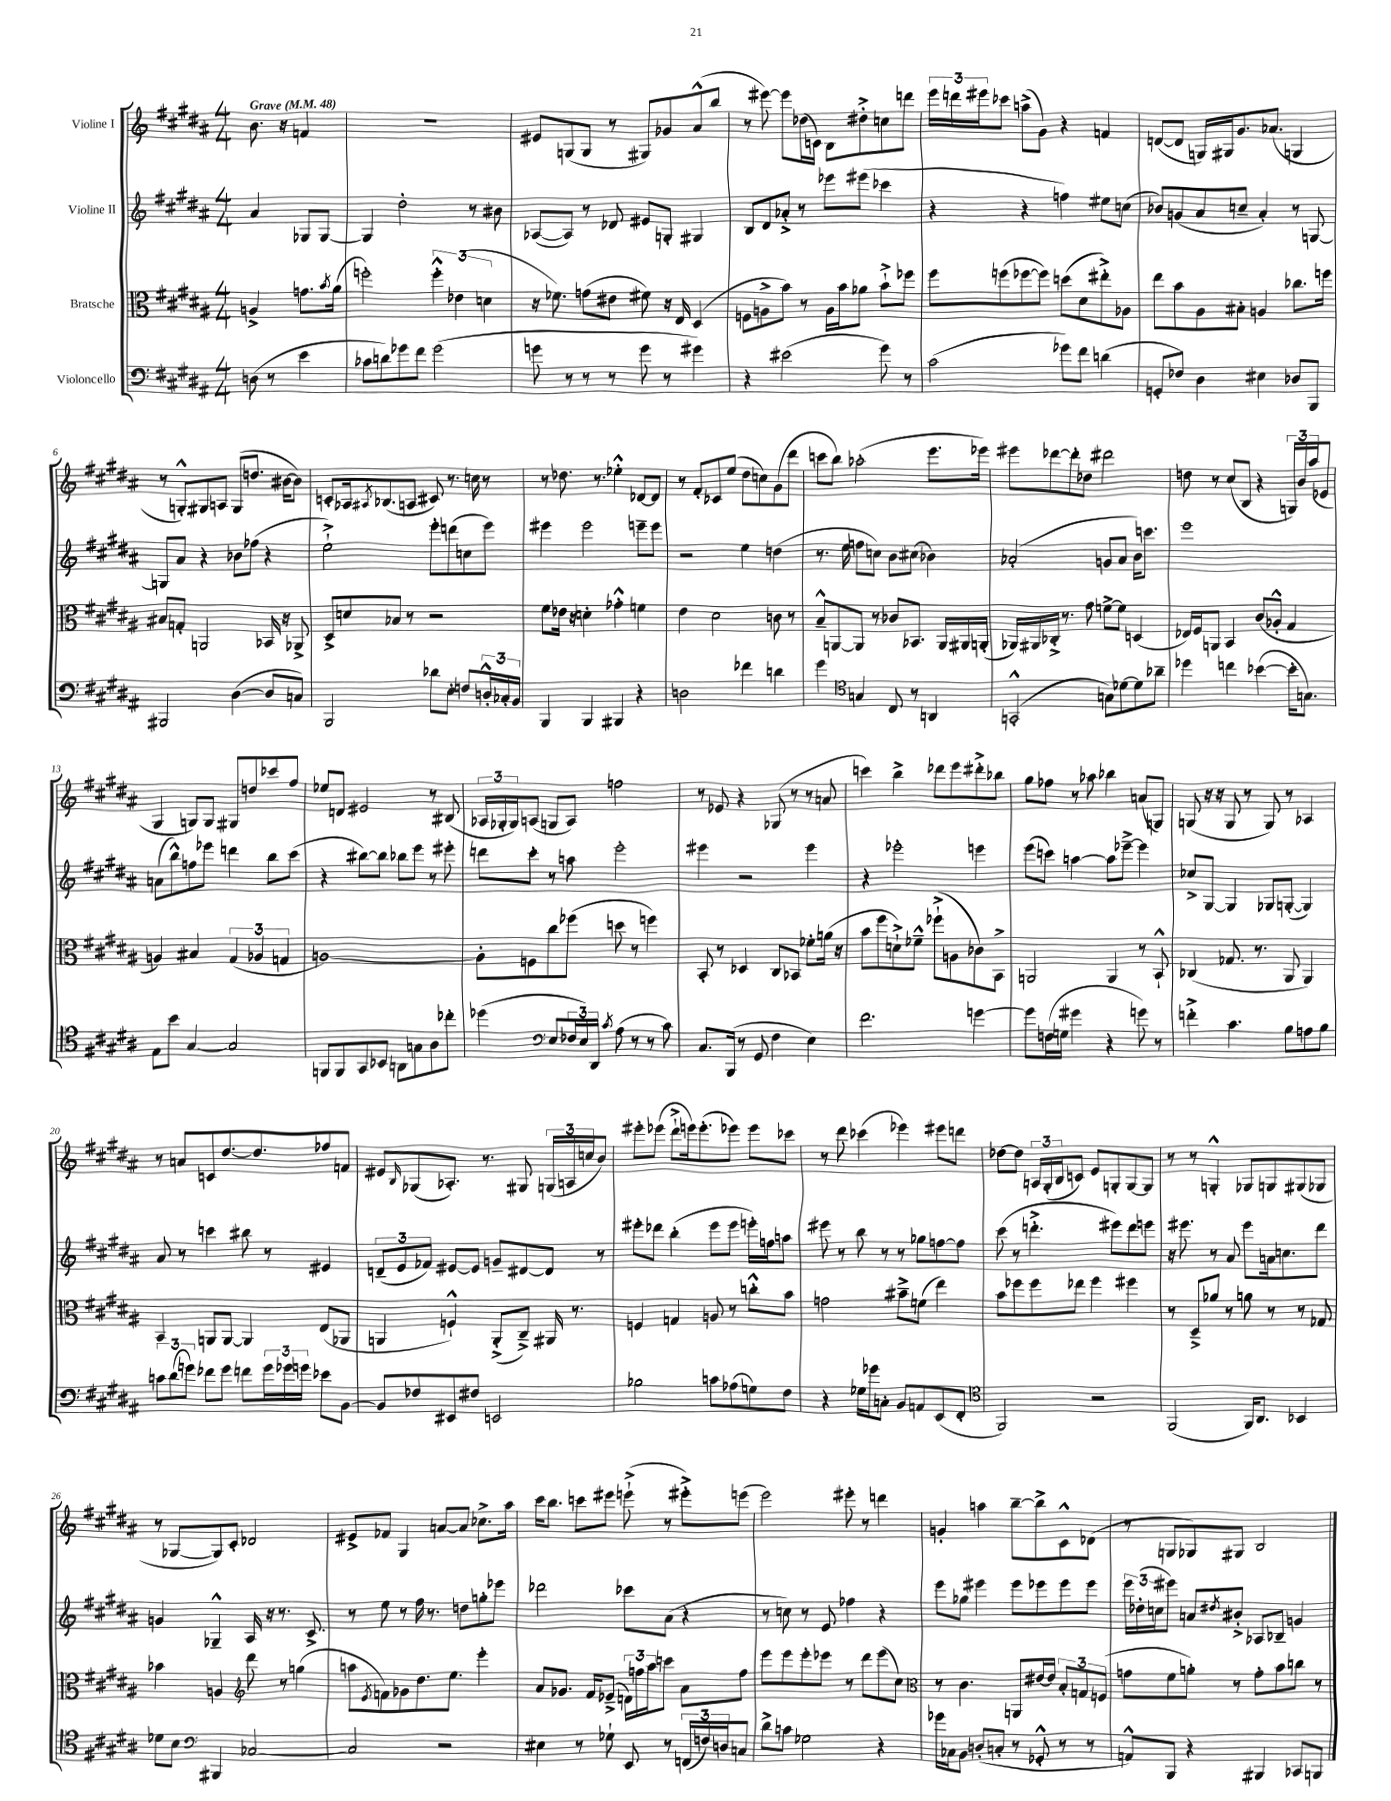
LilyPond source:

<<
\new StaffGroup <<
\new Staff = "s0" \with { instrumentName = "Violine I" } {
    \clef treble \key b \major \numericTimeSignature \time 4/4 \partial 2 \tempo "Grave" 4 = 48
    b'8. r16 f'4 |
    R1 |
    eis'8 g8( g8 r8 gis8) ges'8 ais'8-^( b''8 |
    r8 eis'''8~) eis'''8 des''16( c'16) b8 dis''8-.-> c''8 d'''8 |
    \tuplet 3/2 { e'''16 d'''16 eis'''16 } ces'''8 a''8->( gis'8) r4 f'4 |
    d'8~( d'8 g16) gis16 gis'8. aes'8.( g4 |
    r8 g8-.-^) gis8 a8 gis8( d''8. bis'16~ bis'8) |
    c'8-. aes16 \acciaccatura { ais8 } bes8.( a8 cis'8) r8. c''16 r8 |
    r8 des''8. r8. ees''4-.-^ des'8~ des'8 |
    r8 fis'8-. ces'8 e''8( dis''8 c''8) gis'8( dis'''8 |
    c'''8 b''8) aes''2-.( e'''8. ees'''16) |
    eis'''8 des'''8~ des'''8-. des''8 dis'''2 |
    d''8 r8 cis''8( b8 r4 \tuplet 3/2 { g16) b'16 ais''16( } ees'8 |
    gis4 g8) g8 gis8 d''8 ces'''8 fis''8 |
    ees''8 d'8 eis'2 r8 bis8( |
    \tuplet 3/2 { aes16 ges16-. ges16) } a8( g8 a8) f''2 |
    r8 ees'8 r4 ges8( r8 r8 a'8 |
    c'''4) b''4-> des'''8 e'''8 dis'''8-.-> bes''8 |
    gis''8 fes''8 r8 aes''8 bes''4 a'8( g8) |
    g8( r16 r16 g8 r8 g8) r8 aes4 |
    r8 a'8 c'8 dis''8.~ dis''8. fes''8 f'8 |
    eis'8 \grace { b16 } ges8( aes8.-.) r8. gis8 \tuplet 3/2 { g16( a16 c''16 } b'8) |
    eis'''8-. ees'''8( dis'''8-!-> e'''16) e'''8.-.( ees'''8) ees'''8 ces'''8 |
    r8 dis'''8 ces'''4( ees'''4) eis'''8 d'''8 |
    des''8~ des''8 \tuplet 3/2 { a16 gis16-.( b16 } c'8) e'8 g8-. g8~ g8 |
    r8 r8 g4-.-^ ges8 g8 gis8( ges8 |
    r8 ges8~ ges8) cis'8-. des'2 |
    eis'8-> fes'8 gis4 a'8~ a'8 ces''8.-> ais''16 |
    cis'''16 b''8. c'''8 eis'''8 e'''8-!->( r8 eis'''8-.->) e'''8( |
    e'''2) eis'''8-. r8 d'''4 |
    g'4-. a''4 b''8~-- b''8-> cis'8-^ des'8( |
    r8 g8 ges8) gis8 b2 \bar "|." |
}
\new Staff = "s1" \with { instrumentName = "Violine II" } {
    \clef treble \key b \major \numericTimeSignature \time 4/4 \partial 2
    ais'4 ges8 ges8~ |
    ges4 dis''2-. r8 bis'8 |
    aes8~( aes8) r8 des'8 eis'8 g8-. gis4 |
    b8 dis'8 aes'8-.-> r8 ees'''8 eis'''8( ces'''4 |
    r4 r4 f''4) eis''8 c''8( |
    bes'8) g'8( ais'8 c''8-- ais'4-.) r8 g8~ |
    g8 ais'8 r4 bes'8 fes''8( r4 |
    e''2-!->) e'''8-. d'''8( c''8 e'''8) |
    eis'''4 eis'''2 e'''8-- e'''8 |
    r2 e''4 d''4( |
    r8. e''16 f''8 c''8) b'8 cis''8( bes'4) |
    aes'2-.( g'8 aes'8 b'16) c'''8. |
    e'''1 |
    a'8( b''8-^) f''8 ees'''8 d'''4 b''8 cis'''8( |
    r4 bis''8~) bis''8 bes''8 e'''8 r8 eis'''8-. |
    d'''8 cis'''8-. r8 a''8 e'''2-. |
    eis'''4 r2 eis'''4 |
    r4 ees'''2-. e'''4 |
    e'''8( c'''8) a''4~ a''8 ees'''8~---> ees'''4 |
    ces''8-> gis8~ gis4 ges8 g8~-.( g4) |
    ais'8 r8 c'''4 bis''8 r8 eis'4 |
    \tuplet 3/2 { d'8--( e'8 fes'8) } eis'8~ eis'8 g'8-- dis'8~ dis'8 r8 |
    eis'''8-. des'''8 b''4-.( eis'''8 eis'''8 e'''16-.) f''16 a''8 |
    eis'''8 r8 b''8 r8 r8 ges''8 f''8~ f''8 |
    cis'''8( r8 d'''4.-.-> eis'''8) d'''8 e'''8 |
    r16 eis'''8. r8 ais'8 eis'''8 a'16 c''8. dis'''8 |
    g'4 ges4---^ ais16 r16 r8. cis'8.-> |
    r8 e''8 r8 fis''16 r8. d''8 g''8-. ees'''8 |
    des'''2 ces'''8 ais'8( r4 |
    r8 c''8) r8 e'8 fes''4 r4 |
    e'''8 ges''8 eis'''4 eis'''8 ees'''8 ees'''8 ees'''8 |
    \tuplet 3/2 { e'''16 des''16-.( c''16 } eis'''8) a'8 \acciaccatura { dis''8 } bis'8-.-> aes8 bes8-- g'4 \bar "|." |
}
\new Staff = "s2" \with { instrumentName = "Bratsche" } {
    \clef alto \key b \major \numericTimeSignature \time 4/4 \partial 2
    a4-> g'8. \acciaccatura { b'8 } ais'16( |
    f''2-.) \tuplet 3/2 { f''4-.-^ ees'4( d'4 } |
    r16 fes'8.) g'8( eis'8 fis'8) r16 e16 dis4( |
    f8 a8-> b'8) r8 a16 b'16 aes'8 b'8-!-> fes''8 |
    fis''8 f''8( fes''8~ fes''8) d''8( dis'8 eis''8-.->) aes8 |
    e''8 b'8 ais8 bis8-. a4 ces''8. f''16 |
    bis8 g8-. a,2 bes,16 r16 aes,8-> |
    dis8-> d'8 bes8 r8 r2 |
    fis'8 ees'16 r16 d'4-. ges'4-.-^ f'4 |
    e'4 dis'2 c'8 r8 |
    b8---^ a,8~ a,8 r8 ces'8 bes,8. a,16 ais,16 a,16-.( |
    aes,16) ais,16 ces16-.-> r8. gis'8 f'8~-> f'8 d4( |
    ees16) fis16 a,8 b,4 cis'8( aes8-.-^ gis4 |
    a4) bis4 \tuplet 3/2 { gis4( aes4 g4 } |
    a1~) |
    a8-. f8 cis''8 fes''8( d''8 r8 f''4) |
    b,8-. r8 des4 cis8 bes,8 fes'8-. a'16( r16 |
    b'8 fis''8 d'8-!->) fes'8---^ fes''8-!->( a8 ces'8) b,8-> |
    a,2 a,4 r8 b,8-!-^ |
    ces4( ges8. r8. ais,8 ais,4) |
    b,4 a,8 a,8~ a,4 e8( aes,8 |
    a,4 f4-!-^) a,8-.->( cis8--->) ais,16 r8. |
    f4 g4 a8 r8 c''8-.-^ b'8 |
    g'2 bis'8---> f'8( e''4) |
    b'8 fes''8 fes''8 ees''8 fes''4 fis''4 |
    r8 dis8---> aes'8 r8 a'8 r8 r8 ges8 |
    bes'4 a4 \clef treble dis'''8 r8 g''4( |
    a''8 \acciaccatura { e'8 } f'8) ges'8 dis''8. e''8. e'''4-. |
    ais'8 ges'8. fis'16 ees'8--->( \tuplet 3/2 { d'16) f''16 ais''16 } c'''8 ais'8 f''8 |
    e'''8 e'''8 e'''8-. ees'''8 r8 dis'''8 ees'''8( cis''8) |
    \clef alto r8 cis'4. a,8 eis'16~ eis'16 \tuplet 3/2 { b8-. g8 f8( } |
    g'8 fis'8 a'8-.) r8 g'8-. b'8 c''8 r8 \bar "|." |
}
\new Staff = "s3" \with { instrumentName = "Violoncello" } {
    \clef bass \key b \major \numericTimeSignature \time 4/4 \partial 2
    d8( r8 e'4 |
    ces'8 d'8) ges'8 fis'8 ges'2( |
    g'8 r8 r8 r8 g'8 r8 gis'4) |
    r4 eis'2( gis'8) r8 |
    cis'2( ges'8) fis'8 d'4( |
    g,8-. fes8) dis4 eis4 des8 b,,8 |
    bis,,2 dis4~( dis8 c8) |
    b,,2 des'8 e8-. f8 \tuplet 3/2 { d16-.-^ ces16-. b,16 } |
    b,,4 b,,4 bis,,4 r4 |
    d2 fes'4 d'4 |
    gis'4 \clef tenor g4 cis8 r8 a,4 |
    g,2-.-^( g8) des'8~ des'8 aes'8-- |
    des''4 c''4 bes'4~( bes'16-. g8.) |
    e8 b'8 gis4~ gis2 |
    f,8 f,8 gis,8 bes,8 a,8 g8 ais8 ces''8-. |
    des''4( \clef bass e8 \tuplet 3/2 { fes16 e16) dis,16 } \acciaccatura { cis'8 } ais8( r8 r8 cis'8) |
    cis8. b,,16( r8 gis,8 fis4 e4) |
    fis'2. g'4~ |
    g'8 f16( g16 gis'4 r4 g'8) r8 |
    f'4-.-> cis'4. b8 a8 b8 |
    \tuplet 3/2 { c'8 dis'8( g'8) } fes'8 g'8 f'8 \tuplet 3/2 { g'16 ges'16 g'16 } ees'8 b,8~ |
    b,8 fes8 eis,8 fis8 e,2 |
    bes2 c'8 aes8( g8) fis8 |
    r4 ges16 ges'16 c8-. b,8 a,8 e,8( fis,8-. |
    \clef tenor fis,2) r2 |
    fis,2( fis,16) ais,8. bes,4 |
    des'8 b8 \clef bass bis,,4 ces2~ |
    ces2 r2 |
    eis4 r8 ges8-! e,8 r8 \tuplet 3/2 { f,16( f16) d16 } c8 |
    dis'8-> c'8 ges2 r4 |
    ges'16 ces16 b,8 d8-.( c8-. r8 ges,8-.-^ r8 r8 |
    a,8-^) b,,8 r4 bis,,4 ces,8 b,,8 \bar "|." |
}
>>
>>
